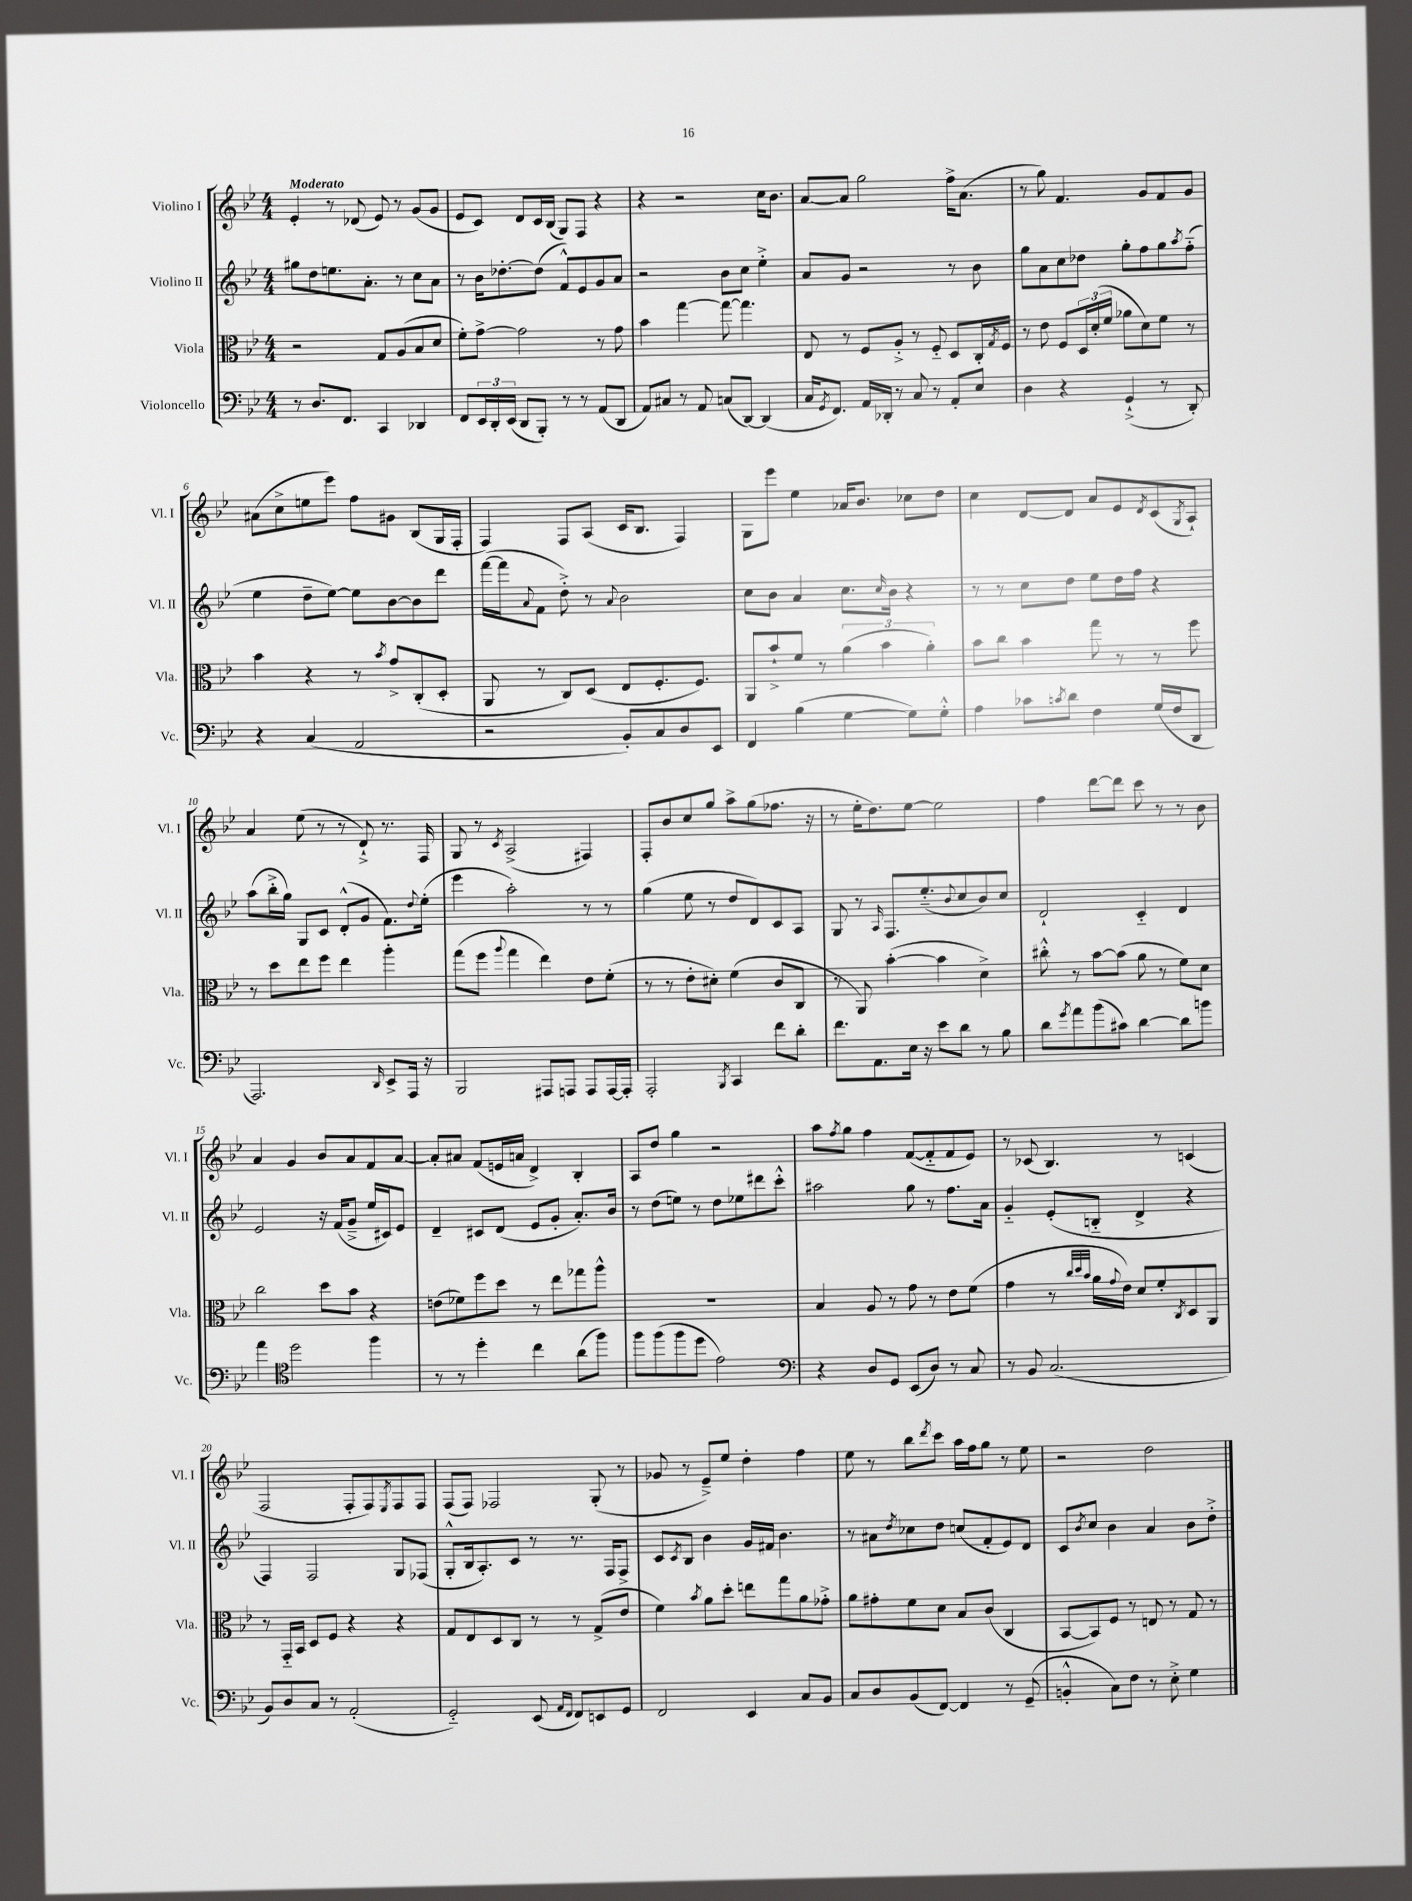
<<
\new StaffGroup <<
\new Staff = "s0" \with { instrumentName = "Violino I" shortInstrumentName = "Vl. I" } {
    \clef treble \key bes \major \numericTimeSignature \time 4/4 \tempo "Moderato"
    ees'4-. r8 des'8( ees'8) r8 g'8( g'8 |
    ees'8 c'8) d'8 c'16 bes16( g8) f8 r4 |
    r4 r2 c''16 bes'8. |
    a'8~ a'8 g''2 f''16-> a'8.( |
    r8 g''8) f'4. g'8 f'8 g'8 |
    ais'8( c''8-> e''8 ees'''8) f''8 gis'8 bes8( g16 f16-. |
    f4) f8 a8( c'16 bes8. f4) |
    g8 ees'''8 ees''4 aes'16 bes'8. ces''8 d''8 |
    c''4 d'8~ d'8 a'8 ees'8 \acciaccatura { d'8 } c'8( \acciaccatura { g8 } a8-!) |
    a'4 ees''8( r8 r8 d'8-!->) r8. f16 |
    g8 r8 \acciaccatura { c'8 } a2->( fis4) |
    f8-. bes'8 c''8 g''8 a''8-> g''8( fes''8. r16 |
    r8 ees''16-. d''8.) ees''8~ ees''2 |
    f''4 d'''8~ d'''8 c'''8 r8 r8 bes'8 |
    a'4 g'4 bes'8 a'8 f'8 a'8~ |
    a'8-. ais'8 f'8( e'16 a'16 d'4->) bes4-. |
    a8 d''8 g''4 r2 |
    a''8 \acciaccatura { f''8 } g''8 f''4 f'8~( f'8-_ f'8 ees'8) |
    r8 ces'8( bes4.) r8 c'4( |
    f2 f8-. f8) \acciaccatura { ees8 } f8 f8 |
    f8( f8) fes2 g8-.( r8 |
    ges'8 r8 ees'8--->) ees''8 d''4-. f''4 |
    ees''8 r8 bes''8 \acciaccatura { d'''8 } c'''8 a''16 f''16 g''8 r8 ees''8 |
    r2 d''2 \bar "|." |
}
\new Staff = "s1" \with { instrumentName = "Violino II" shortInstrumentName = "Vl. II" } {
    \clef treble \key bes \major \numericTimeSignature \time 4/4
    gis''8 d''8 e''8. a'8.-. r8 c''8 a'8 |
    r8 bes'16 des''8.~-. des''8( f'8-^) ees'8 g'8 a'8 |
    r2 bes'8 c''8 ees''4-.-> |
    a'8 g'8 r2 r8 bes'8 |
    g''8 a'8 c''8 des''8 g''8-. f''8 g''8 \acciaccatura { a''8 } f''8-_( |
    ees''4 d''8-- ees''8~) ees''8 bes'8~ bes'8 d'''8 |
    f'''16~( f'''16 \appoggiatura { a'8 } f'8 d''8-.->) r8 \appoggiatura { a'8 } bes'2 |
    c''8 bes'8 a'4 c''8. \grace { c''16 } bes'16 r4 |
    r8 r8 c''8 d''8 ees''8 d''16 f''16 r4 |
    a''8( bes''16-.-> g''16) g8 c'8 d'8-.-^( g'8 f'8.) \appoggiatura { d''8 } ees''16-.( |
    ees'''4 a''2-.) r8 r8 |
    g''4( ees''8 r8 d''8 d'8) c'8 a8 |
    g8 r8 \grace { a16 } f8. ees''8.-_( \appoggiatura { bes'8 } c''8 bes'8) c''8 |
    d'2-! c'4-_ d'4 |
    ees'2 r16 f'16( g'8---> ees''16 cis'16) ees'8 |
    d'4-- cis'8 d'8( ees'8 g'8-. a'8.-.) bes'16 |
    r8 d''8( e''8) r8 d''8 ees''8 dis'''8 c'''8-.-^ |
    ais''2 g''8 r8 f''8. a'16 |
    g'4-_ ees'8-.( b8-_ d'4-> r4 |
    f4) f2 g8 fes8( |
    g8-.-^ bes16 a8.-.) c'8 r8 r8. f16 f8-> |
    c'8 \acciaccatura { c'8 } bes8 bes'4 g'16 fis'16 bes'4. |
    r8 ais'8 \acciaccatura { d''8 } ces''8 d''8 c''8( f'8-. ees'8) d'8 |
    c'8 \acciaccatura { bes'8 } c''8 bes'4 a'4 bes'8 d''8-.-> \bar "|." |
}
\new Staff = "s2" \with { instrumentName = "Viola" shortInstrumentName = "Vla." } {
    \clef alto \key bes \major \numericTimeSignature \time 4/4
    r2 g8 a8( bes8 d'8 |
    f'8-.) g'8~-> g'2 r8 g'8 |
    bes'4 g''4~ g''8~ g''4. |
    ees8 r8 f8 a8-.-> r8 f8-_ d8 c16-. \acciaccatura { g8 } f16 |
    r8 ees'8 f8 \tuplet 3/2 { d16 d'16-.( f'16 } aes'8 d'8) f'8 r8 |
    bes'4 r4 r8 \acciaccatura { bes'8 } g'8-> c8-.( d8-. |
    a,8 r8 c8) d8( ees8 f8.-. f8.) |
    a,8 bes'8-!-> f'8 r8 \tuplet 3/2 { a'4( bes'4 a'4-.) } |
    bes'8 c''8 bes'4 g''8 r8 r8 f''8 |
    r8 d''8 ees''8 f''8 ees''4 a''4-. |
    g''8( f''8 \appoggiatura { a''8 } g''4 ees''4) ees'8 f'8-.( |
    r8 r8 ees'8-. dis'8-.) f'4( c'8 c8 |
    r8 a,8) bes'4~-.( bes'4 d'4->) |
    cis''8-.-^ r8 bes'8~ bes'8( a'8 r8 f'8) d'8 |
    c''2 d''8 bes'8 r4 |
    e'8( fes'8) f''8 d''8 r8 ees''8 ges''8 a''8-^ |
    R1 |
    bes4 a8 r8 g'8 r8 ees'8 f'8( |
    g'4 r8 \grace { c''32 d''32 bes'32 } a'16 \appoggiatura { g'8 } ees'16) d'8 f'8-. \acciaccatura { c8 } d8 a,8 |
    r8 g,16-_ bes,16 d8 f8 r4 r4 |
    g8 ees8 d8 c8 r8 r8 g8->( ees'8 |
    f'4) \acciaccatura { bes'8 } a'8 d''8-. e''8 g''8 a'8 ges'8-.-> |
    a'8 gis'8-. f'8 d'8 bes8 c'8( c4 |
    bes,8~ bes,8) f8 r8 e8 r8 g8 r8 \bar "|." |
}
\new Staff = "s3" \with { instrumentName = "Violoncello" shortInstrumentName = "Vc." } {
    \clef bass \key bes \major \numericTimeSignature \time 4/4
    r8 d8. f,8. c,4 des,4 |
    f,8 \tuplet 3/2 { ees,16 d,16-. ees,16( } d,8 bes,,8-.) r8 r8 a,8( d,8 |
    a,8) cis8 r8 a,8 c8( d,8~) d,4( |
    c16 \acciaccatura { g,8 } f,8.) a,16 des,16-. r8 c8 r8 a,8-. ees8 |
    d4 r4 g,4-!->( r8 d,8-.) |
    r4 c4( a,2 |
    r2 bes,8-.) c8 d8 ees,8 |
    f,4 bes4( g4~ g8) g8-.-^ |
    a4 ces'8 \acciaccatura { c'8 } d'8 f4 g16( f16 d,8 |
    a,,2.) \grace { d,16 } ees,8-> a,,16 r16 |
    bes,,2 ais,,8 a,,8 a,,8 a,,16~ a,,16-. |
    a,,2-. \acciaccatura { bes,,8 } c,4 f'8 d'8-. |
    f'8. a,8. ees16 r16 ees'8 d'8 r8 bes8 |
    d'8 \acciaccatura { g'8 } a'8 bes'8( cis'8) d'4~ d'8 b'8 |
    a'4 \clef tenor d''2 f''4 |
    r8 r8 d''4-. c''4 a'8( f''8) |
    f''8 f''8( f''8 d''8 ees'2) |
    \clef bass r4 d8 g,8 ees,8( d8) r8 c8 |
    r8 bes,8 c2.( |
    bes,8) d8 c8 r8 a,2-.( |
    g,2-_) ees,8( \grace { a,16 f,16 } f,8) e,8 g,8 |
    f,2 ees,4 c8 bes,8 |
    c8 d8 bes,8( f,8~) f,4 r8 g,8--( |
    b,4-.-^ c8) f8 r8 ees8-.-> g4 \bar "|." |
}
>>
>>
